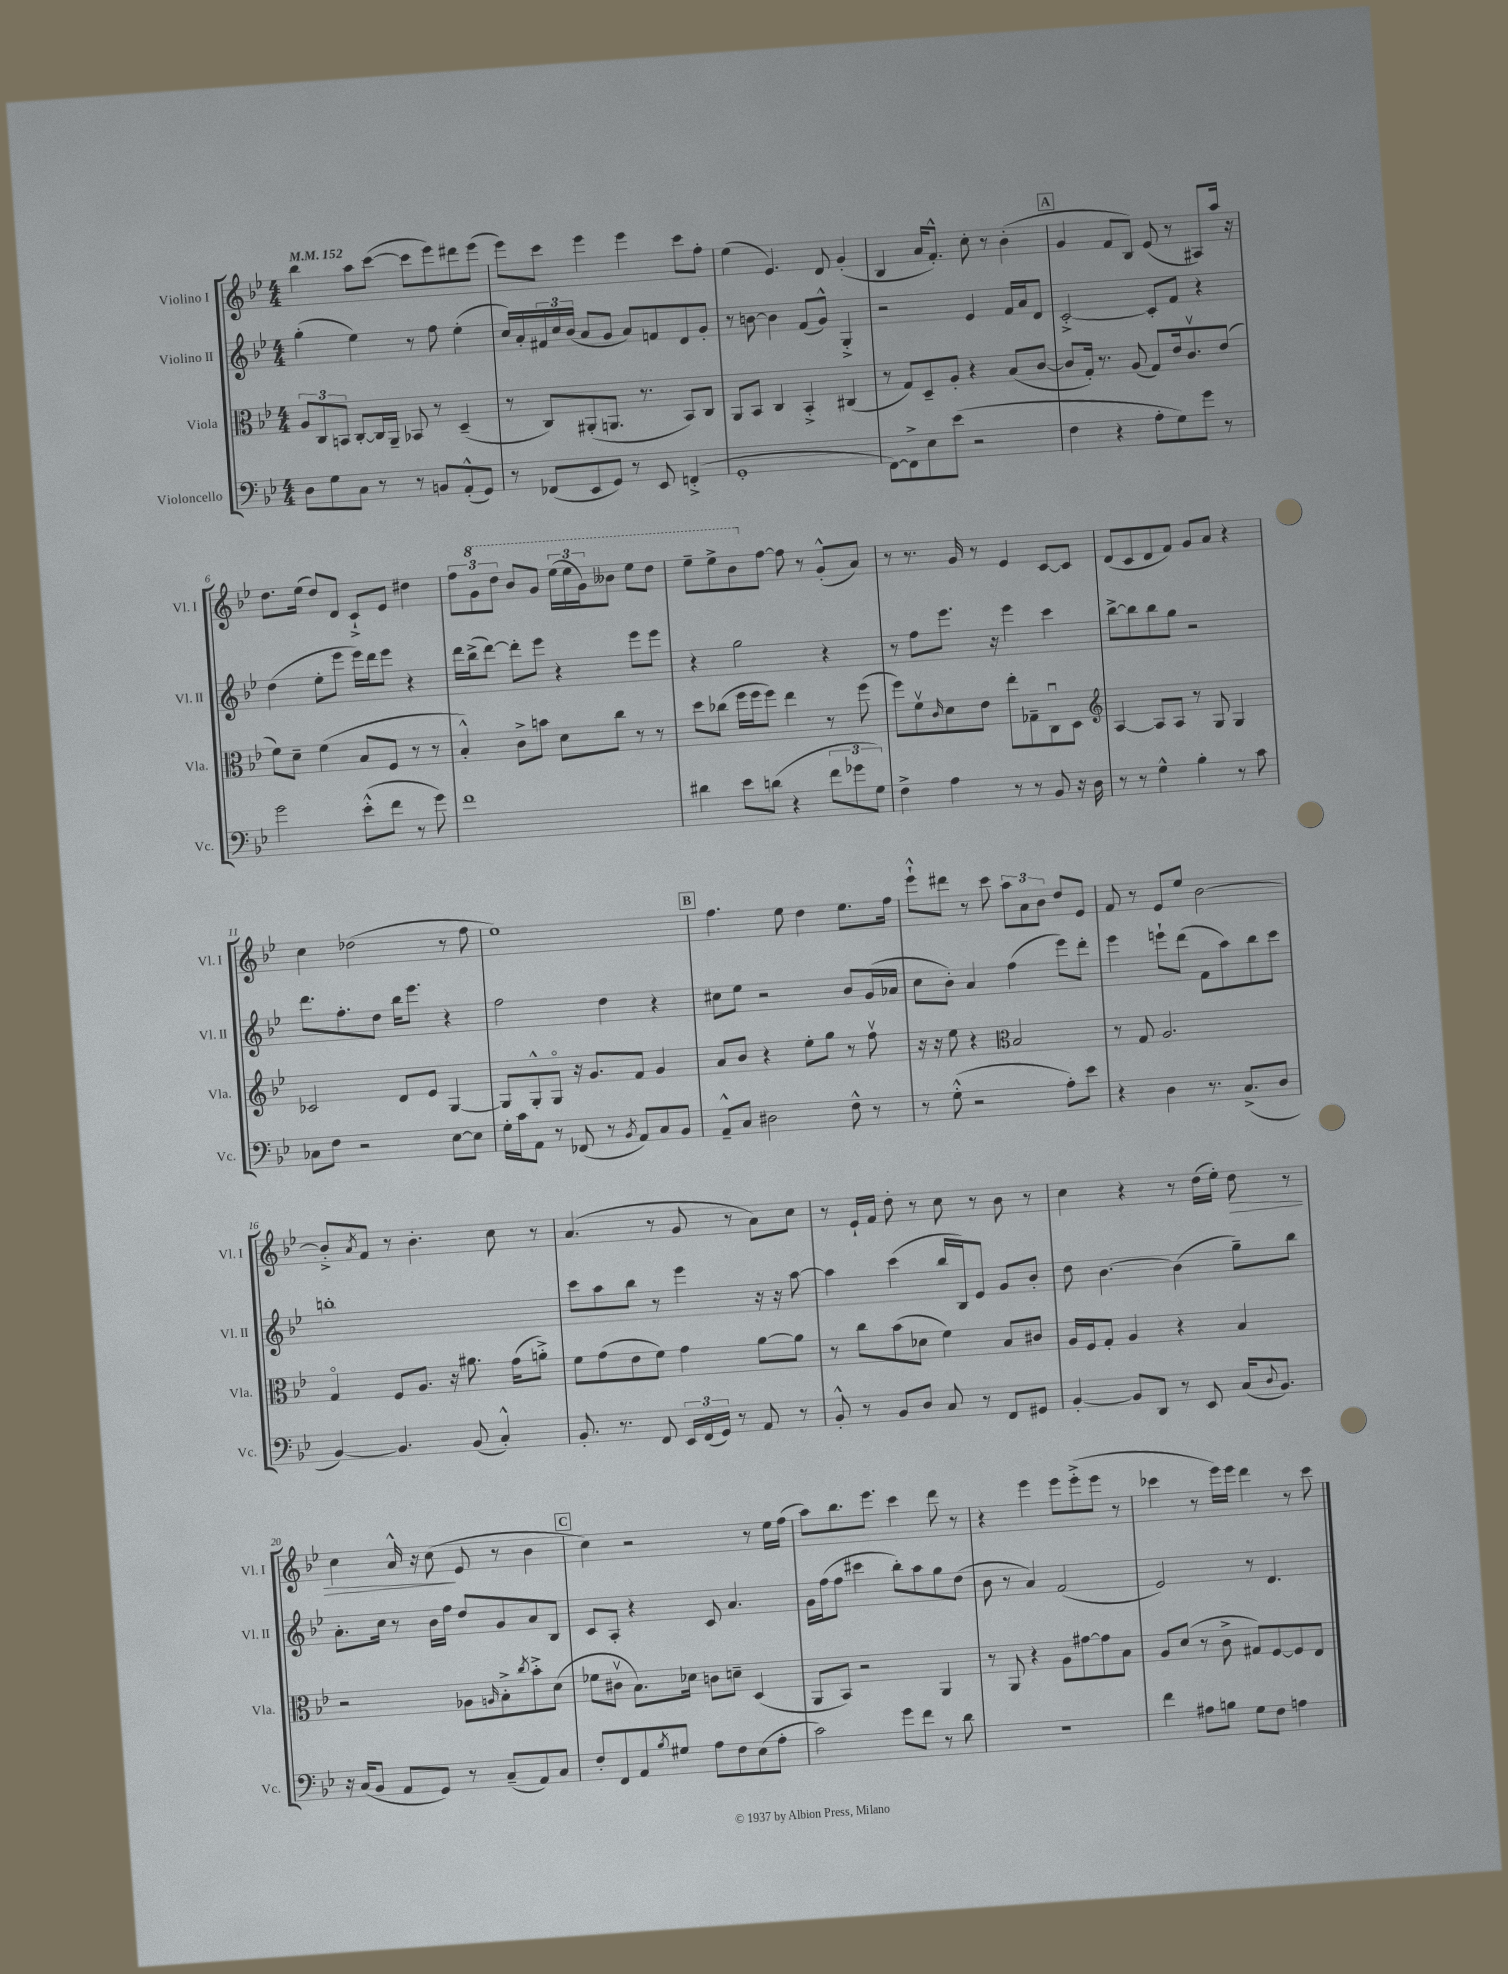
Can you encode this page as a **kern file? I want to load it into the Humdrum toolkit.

**kern	**kern	**kern	**kern
*staff4	*staff3	*staff2	*staff1
*clefF4	*clefC3	*clefG2	*clefG2
*k[b-e-]	*k[b-e-]	*k[b-e-]	*k[b-e-]
*M4/4	*M4/4	*M4/4	*M4/4
*MM152	*MM152	*MM152	*MM152
8D	12A	(4gg'	4bb-
.	12C	.	.
8G	.	.	.
.	12BB	.	.
8C	[8C'	4ee-)	8aa
8r	16C]	.	([8ccc
.	16AA~	.	.
8r	8BB-	8r	8ccc]
8BB	8r	8ff	8eee-)
(8AA'^^	(4D~	(4ee-'	8ddd#
8GG)	.	.	(8eee-
=	=	=	=
8r	8r	16cc)	8eee-)
.	.	16a'	.
(8FF-	8C)	24f#	8ccc
.	.	24cc	.
.	.	(24b-	.
8EE-	(8AA#'	8a	4eee-
8GG)	8.AA	8g	.
8r	.	8a)	4eee-
.	8.r	.	.
8EE-	.	8f	.
(4FF'^	8BB-)	8d	8ccc
.	8C	8g'	8ff'
=	=	=	=
1GG'	8AA	8r	(4ee-
.	8BB-	[8b	.
.	4C	4b]	4.e-)
.	4BB-'^	(8f	.
.	.	8g^^)	8d
.	(4C#	4G'^	(4g'
=	=	=	=
[8FF)	8r	2r	4B-
8FF^]	8G)	.	.
8E-	8D~	.	16a
.	.	.	8.f'^^)
(8e-	8A'	.	.
2r	4r	4e-	8cc'
.	.	.	8r
.	(8B-	16f	(4b-'
.	.	16a	.
.	[8c	8d	.
=	=	=	=
4F	8c]	[2c'^	4g
.	16G')	.	.
.	8.r	.	.
4r	.	.	8f
.	(8A	.	8B-)
8A'	8G)	8c']	(8e-
8G)	16e-	8f	8r
.	8.cv	.	.
8g	.	4r	8A#)
8r	(8e-	.	16aa
.	.	.	16r
=	=	=	=
2g	8f)	(4dd	8.dd
.	8d~	.	.
.	.	.	(16ee-
.	(4f	8ee-'	8dd)
.	.	8eee-	8d
(8e-'^^	8B-	16eee-)	8c`^
.	.	16ddd	.
8f	8F	8eee-	8e-
8r	8r	4r	4dd#
8g)	8r	.	.
=	=	=	=
1f	4B-'^^)	16ddd	12ff
.	.	(16bb-^	.
.	.	.	12gg
.	.	[8ddd)	.
.	.	.	12ddd
.	8c^	8ddd']	8bb-
.	8b	8eee-	8gg
.	8d	4r	(24eee-
.	.	.	24eee-
.	.	.	24gg)
.	8cc	.	8bb--
.	8r	8eee-	8eee-
.	8r	8eee-	8ddd
=	=	=	=
4d#	8dd	4r	8eee-~
.	(8cc-	.	8eee-^
8e-	16ff	2gg	8bb-
.	16ff	.	.
(8d	8ff)	.	[8ff
4r	4ee-	.	8ff]
.	.	.	8r
12f	8r	4r	(8g'^^
12g-	.	.	.
.	(8ff	.	8a)
12G)	.	.	.
=	=	=	=
4F^	8ff)	8r	8r
.	8fv	8ff	8.r
.	16qqc	.	.
4A	8d	8.eee-	.
.	.	.	16g
.	8e-	.	8r
.	.	16r	.
8r	8ee-'	4eee-	4e-
8r	8G-~	.	.
8BB-	8Cu	4ccc	[8c
16r	8D	.	8c]
16D	.	.	.
=	=	=	=
*	*clefG2	*	*
8r	[4A	[8bb-^	(8d
8r	.	8bb-]	8c
4G^^	8A]	8bb-	8d
.	8A	8gg	8f)
4B-'	8r	2r	8g
.	8G	.	8a
8r	4G	.	4r
8c	.	.	.
=	=	=	=
8C-	2c-	8.ddd	4cc
8F	.	.	.
.	.	8.ff'	.
2r	.	.	(2dd-
.	.	8dd	.
.	8d	16bb-	.
.	.	8.eee-	.
.	8e-	.	.
[8E-	[4G	4r	8r
8E-]	.	.	8ff
=	=	=	=
16G'	8G]	2ff	1ee-)
16c	.	.	.
8AA	8G'^^	.	.
8r	8Go	.	.
(8FF-	16r	.	.
.	8.g	.	.
8r	.	4dd	.
8qBB-	.	.	.
8AA)	8f	.	.
8C	4g	4r	.
8BB-	.	.	.
=	=	=	=
8AA~^^	8a	8cc#	4.ff
8C	8b-	8ee-	.
2D#	4r	2r	.
.	.	.	8ee-
.	8ee-'	.	4dd
.	8gg	.	.
8F^^	8r	8b-	8.ee-
8r	8ffv	(16g	.
.	.	16a-	16ff
=	=	=	=
8r	16r	8cc	8eee-`^^
.	16r	.	.
(8G'^^	8ee-	8b-')	8ddd#
2r	4r	4a	8r
.	.	.	8ccc
*	*clefC3	*	*
.	2B-	(4ff	12aa
.	.	.	12a
.	.	.	12b-
8A')	.	8eee-)	8dd
8e-	.	8ddd'	8e-
=	=	=	=
4r	8r	4eee-	8f
.	8G	.	8r
4D	2.A	8eee`	8e-
.	.	(8ddd	8ee-
8.r	.	8f	[2b-
.	.	8aa)	.
(8.C^	.	.	.
.	.	8bb-	.
8D	.	8ccc	.
=	=	=	=
[4BB-)	4Go	1bb'	8b-'^]
.	.	.	8qa
.	.	.	8f
4.BB-]	8F	.	8r
.	8.A	.	4.b-'
.	16r	.	.
(8BB-	8.a#	.	.
4C'^^)	.	.	8cc
.	(16g	.	.
.	8a'^)	.	8r
=	=	=	=
8.BB-'	8f	8ccc	(4.a
.	(8g	8aa	.
8.r	.	.	.
.	8e-	8bb-	.
8FF	8f)	8r	8r
24EE-	4g	4eee-	8g
(24FF	.	.	.
24GG)	.	.	.
8r	.	.	8r
8AA	[8a	16r	8a)
.	.	16r	.
8r	8a]	[8aa	8cc
=	=	=	=
8BB-'^^	8r	4aa]	8r
8r	8cc	.	16e-`
.	.	.	16f
8BB-	(8b-	(4ccc	8dd'
8D	8d-	.	8r
8C	4f)	16bb-	8cc
.	.	16B-)	.
8r	.	8e-	8r
8FF	8B-	8g	8b-
8GG#	8c#	8b-'	8r
=	=	=	=
[4BB-'	16A	8dd	4cc
.	16F	.	.
.	8G'	[4.b-	.
8BB-]	4A	.	4r
8DD	.	.	.
8r	4r	(4b-]	8r
8EE-	.	.	(16dd
.	.	.	16ee-')
(16C	4B-	8gg~)	8dd
8qqD	.	.	.
8.BB-)	.	.	.
.	.	8bb-	8r
=	=	=	=
16r	2r	8.a'	4cc
(16C	.	.	.
8BB-	.	.	.
.	.	16cc	.
8AA	.	8r	16a^^
.	.	.	16r
8GG)	.	16b-	(8cc
.	.	16ff	.
8r	8A-	8dd	8e-
.	16qqA	.	.
(8C~	8B-'^	8g	8r
.	8qcc	.	.
8AA)	8b-'^	8a	4b-
8C	(8d	8B-	.
=	=	=	=
8F'	8f-	8c	4cc)
8FF	8c#v	8A'	.
8AA	8.B-)	4r	2r
8qB-	.	.	.
8G#	.	.	.
.	16d-	.	.
8A	8c	8c	.
8F	8d~	4.a	.
(8E-	(4D	.	8r
8A'	.	.	16ee-
.	.	.	(16ff
=	=	=	=
2c)	8AA	16g	8aa)
.	.	(16ff	.
.	8BB-)	8ff	8.bb-
.	2r	4ccc#	.
.	.	.	8.eee-
8g	.	8bb-')	4ccc
8f	.	8aa	.
8r	4AA	8gg	8ddd
8d	.	(8dd	8r
=	=	=	=
1r	8r	8b-	4r
.	8AA	8r	.
.	4r	4a)	4eee-
.	8A	(2f	8eee-
.	[8g#	.	(8eee-'^
.	8g#]	.	8eee-
.	8B-	.	8r
=	=	=	=
4f	8A	2e-)	4ccc-
.	(8d	.	.
8A#	8r	.	8r
8B	8c^	.	16eee-)
.	.	.	16eee-
8G	8G#)	8r	4ddd
8F	[8F	4.d	.
4A	8F]	.	8r
.	8E-	.	8ccc-
==	==	==	==
*-	*-	*-	*-
